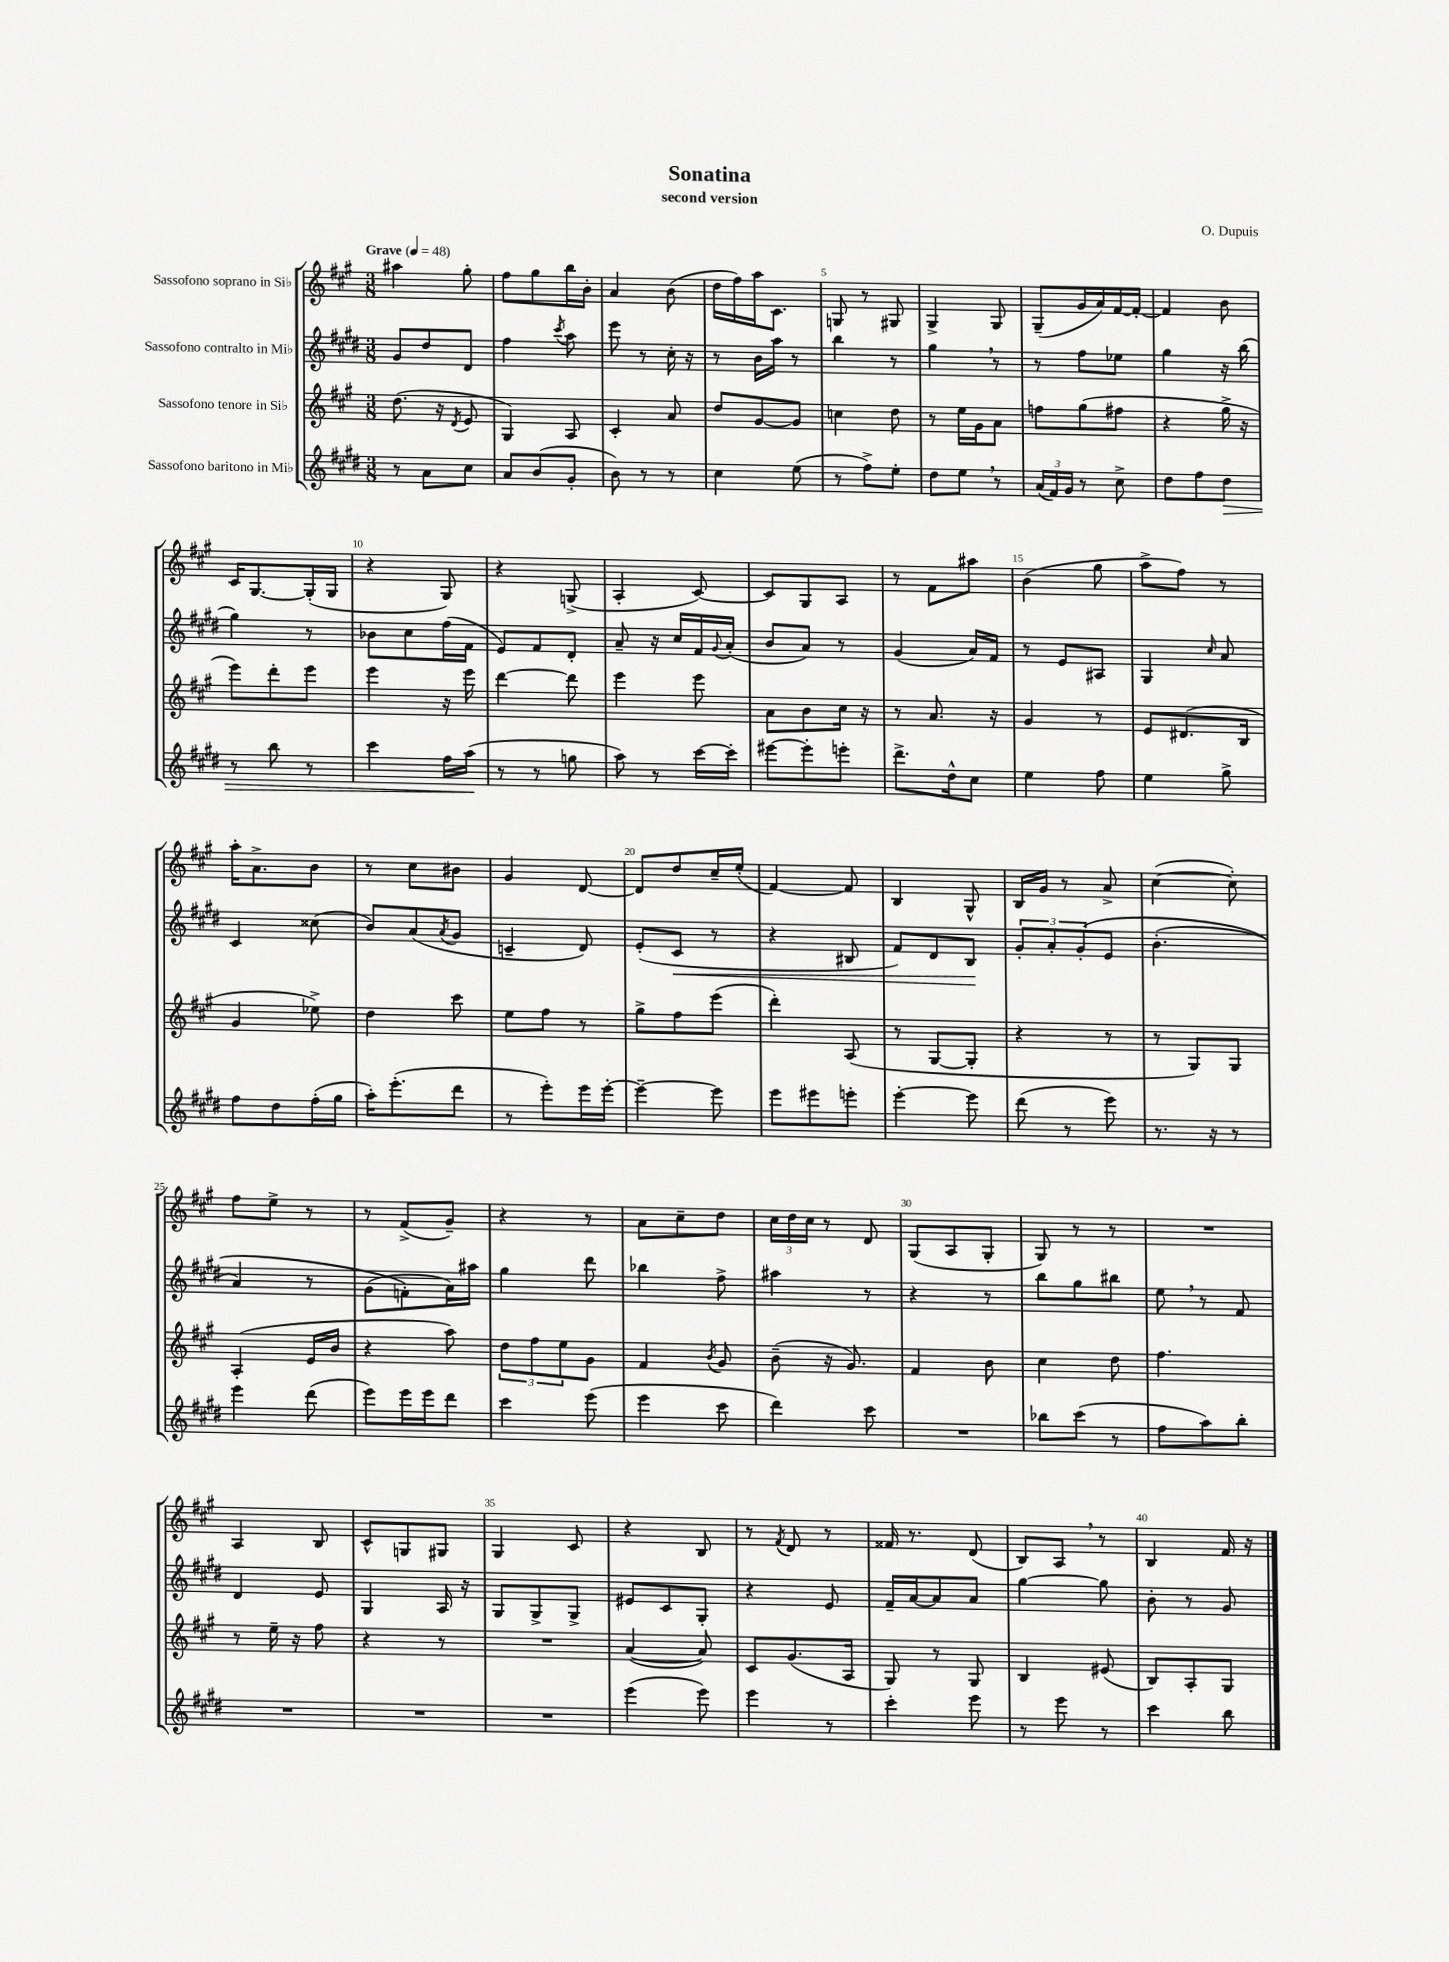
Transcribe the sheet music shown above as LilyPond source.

\header { title = "Sonatina" composer = "O. Dupuis" subtitle = "second version" }
<<
\new StaffGroup <<
\new Staff = "s0" \with { instrumentName = "Sassofono soprano in Sib" } {
    \clef treble \key a \major \numericTimeSignature \time 3/8 \tempo "Grave" 4 = 48
    ais''4 gis''8-. |
    fis''8 gis''8 b''16 b'16-. |
    a'4 b'8( |
    d''16 fis''16) a''16 cis'8. |
    g8 r8 gis8 |
    gis4-> gis8 |
    gis8--( gis'16 a'16) fis'16~ fis'16~-. |
    fis'4 b'8 |
    cis'16 gis8.~ gis16-.( gis16 |
    r4 gis8) |
    r4 g8->( |
    a4-. cis'8~) |
    cis'8 gis8 a8 |
    r8 fis'8 ais''8 |
    b'4( gis''8 |
    a''8-> fis''8) r8 |
    a''16-. a'8.-> b'8 |
    r8 cis''8 bis'8 |
    gis'4 d'8~ |
    d'8 d''8 cis''16-- e''16-.( |
    fis'4~) fis'8 |
    b4 gis8-^ |
    b16 gis'16 r8 a'8-> |
    cis''4~( cis''8-.) |
    fis''8 e''8-> r8 |
    r8 fis'8->( gis'8--) |
    r4 r8 |
    a'8 cis''8-- d''8 |
    \tuplet 3/2 { cis''16 d''16 cis''16 } r8 d'8 |
    gis8( a8 gis8-. |
    gis8) r8 r8 |
    R4. |
    a4 b8 |
    cis'8-^ g8 gis8 |
    gis4 cis'8 |
    r4 b8 |
    r8 \acciaccatura { fis'8 } d'8 r8 |
    fisis'16 r8. d'8( |
    b8) a8 \breathe r8 |
    b4 fis'16 r16 \bar "|." |
}
\new Staff = "s1" \with { instrumentName = "Sassofono contralto in Mib" } {
    \clef treble \key e \major \numericTimeSignature \time 3/8
    gis'8 dis''8 dis'8 |
    fis''4 \acciaccatura { cis'''8 } a''8 |
    e'''8 r8 cis''16-. r16 |
    r8 b'16 a''16 r8 |
    b''4 r8 |
    gis''4 \breathe r8 |
    r8 fis''8 ees''8 |
    gis''4 r16 b''16( |
    gis''4) r8 |
    bes'8 cis''8 fis''16( fis'16 |
    e'8) fis'8 dis'8-. |
    a'8-- r16 cis''16 fis'16 \appoggiatura { gis'8 } a'16-.( |
    b'8 a'8) r8 |
    gis'4( a'16) fis'16 |
    r8 e'8 ais8 |
    gis4 \grace { cis''16 } a'8 |
    cis'4 cisis''8( |
    b'8) a'8( \acciaccatura { a'8 } gis'8 |
    c'4-- dis'8) |
    e'8-.( cis'8\< r8 |
    r4 bis8 |
    fis'8) dis'8 b8\! |
    \tuplet 3/2 { gis'8-. a'8-. gis'8-.\( } e'8 |
    b'4.-.( |
    a'4) r8 |
    gis'8( f'8-.\) a'16) ais''16 |
    gis''4 dis'''8 |
    bes''4 fis''8-> |
    ais''4 r8 |
    r4 r8 |
    b''8 gis''8 bis''8 |
    e''8 \breathe r8 fis'8 |
    dis'4 e'8 |
    gis4 a16 r16 |
    gis8 gis8-> gis8-> |
    eis'8 cis'8 gis8-. |
    r4 e'8 |
    fis'16-- a'16~ a'8 a'8 |
    gis''4~ gis''8 |
    b'8-. r8 gis'8 \bar "|." |
}
\new Staff = "s2" \with { instrumentName = "Sassofono tenore in Sib" } {
    \clef treble \key a \major \numericTimeSignature \time 3/8
    d''8.( r16 \acciaccatura { d'8 } e'8 |
    gis4) a8 |
    cis'4-. a'8 |
    d''8 gis'8~ gis'8 |
    c''4 d''8 |
    r8 e''16 gis'16 a'8 |
    f''8 gis''8( fis''8 |
    r4 gis''16-> r16 |
    e'''8) d'''8-. e'''8 |
    e'''4 r16 e'''16 |
    d'''4~ d'''8 |
    e'''4 e'''8 |
    a'8 b'8 cis''16 r16 |
    r8 a'8. r16 |
    gis'4 r8 |
    e'8 dis'8.( b16 |
    gis'4 ees''8->) |
    d''4 cis'''8 |
    e''8 fis''8 r8 |
    gis''8-> fis''8 e'''8( |
    d'''4-.) a8( |
    r8 gis8~ gis8-. |
    r4 r8 |
    r8 gis8) gis8 |
    a4-.( e'16 b'16 |
    r4 a''8) |
    \tuplet 3/2 { d''8 fis''8 e''8 } gis'8 |
    fis'4 \acciaccatura { b'8 } gis'8 |
    b'8--( r16 gis'8.) |
    fis'4 b'8 |
    cis''4 d''8 |
    fis''4. |
    r8 e''16-- r16 fis''8 |
    r4 r8 |
    R4. |
    a'4~( a'8) |
    cis'8 gis'8.( a16 |
    gis8) r8 gis8 |
    b4 eis'8( |
    b8) a8-. gis8 \bar "|." |
}
\new Staff = "s3" \with { instrumentName = "Sassofono baritono in Mib" } {
    \clef treble \key e \major \numericTimeSignature \time 3/8
    r8 a'8 cis''8 |
    a'8 b'8( gis'8-. |
    b'8) r8 r8 |
    cis''4 e''8( |
    r8 fis''8->) e''8-. |
    dis''8 e''8 \breathe r8 |
    \tuplet 3/2 { a'16( fis'16) gis'16 } r8 cis''8-> |
    dis''8 fis''8 dis''8\> |
    r8 b''8 r8 |
    cis'''4 fis''16 a''16\!( |
    r8 r8 g''8 |
    a''8) r8 cis'''16~ cis'''16-. |
    eis'''8~ eis'''8-. e'''8-. |
    dis'''8.-> dis''16-^ cis''8 |
    e''4 fis''8 |
    e''4 gis''8-> |
    fis''8 dis''8 fis''16-.( gis''16 |
    a''16-.) e'''8.-.( dis'''8 |
    r8 e'''8-.) e'''16 e'''16~-. |
    e'''4~-- e'''8 |
    e'''8 eis'''8 e'''8-. |
    e'''4~-. e'''8 |
    dis'''8( r8 e'''8) |
    r8. r16 r8 |
    e'''4 dis'''8( |
    e'''8) e'''16 e'''16 dis'''8 |
    cis'''4 e'''8( |
    e'''4 cis'''8 |
    dis'''4) cis'''8 |
    R4. |
    bes''8 cis'''8( r8 |
    fis''8 a''8) b''8-. |
    R4. |
    R4. |
    R4. |
    e'''4( e'''8) |
    e'''4 r8 |
    cis'''4-. e'''8 |
    r8 e'''8 r8 |
    cis'''4 b''8 \bar "|." |
}
>>
>>
\layout { \context { \Score \override BarNumber.break-visibility = ##(#f #t #t) barNumberVisibility = #(every-nth-bar-number-visible 5) } }
